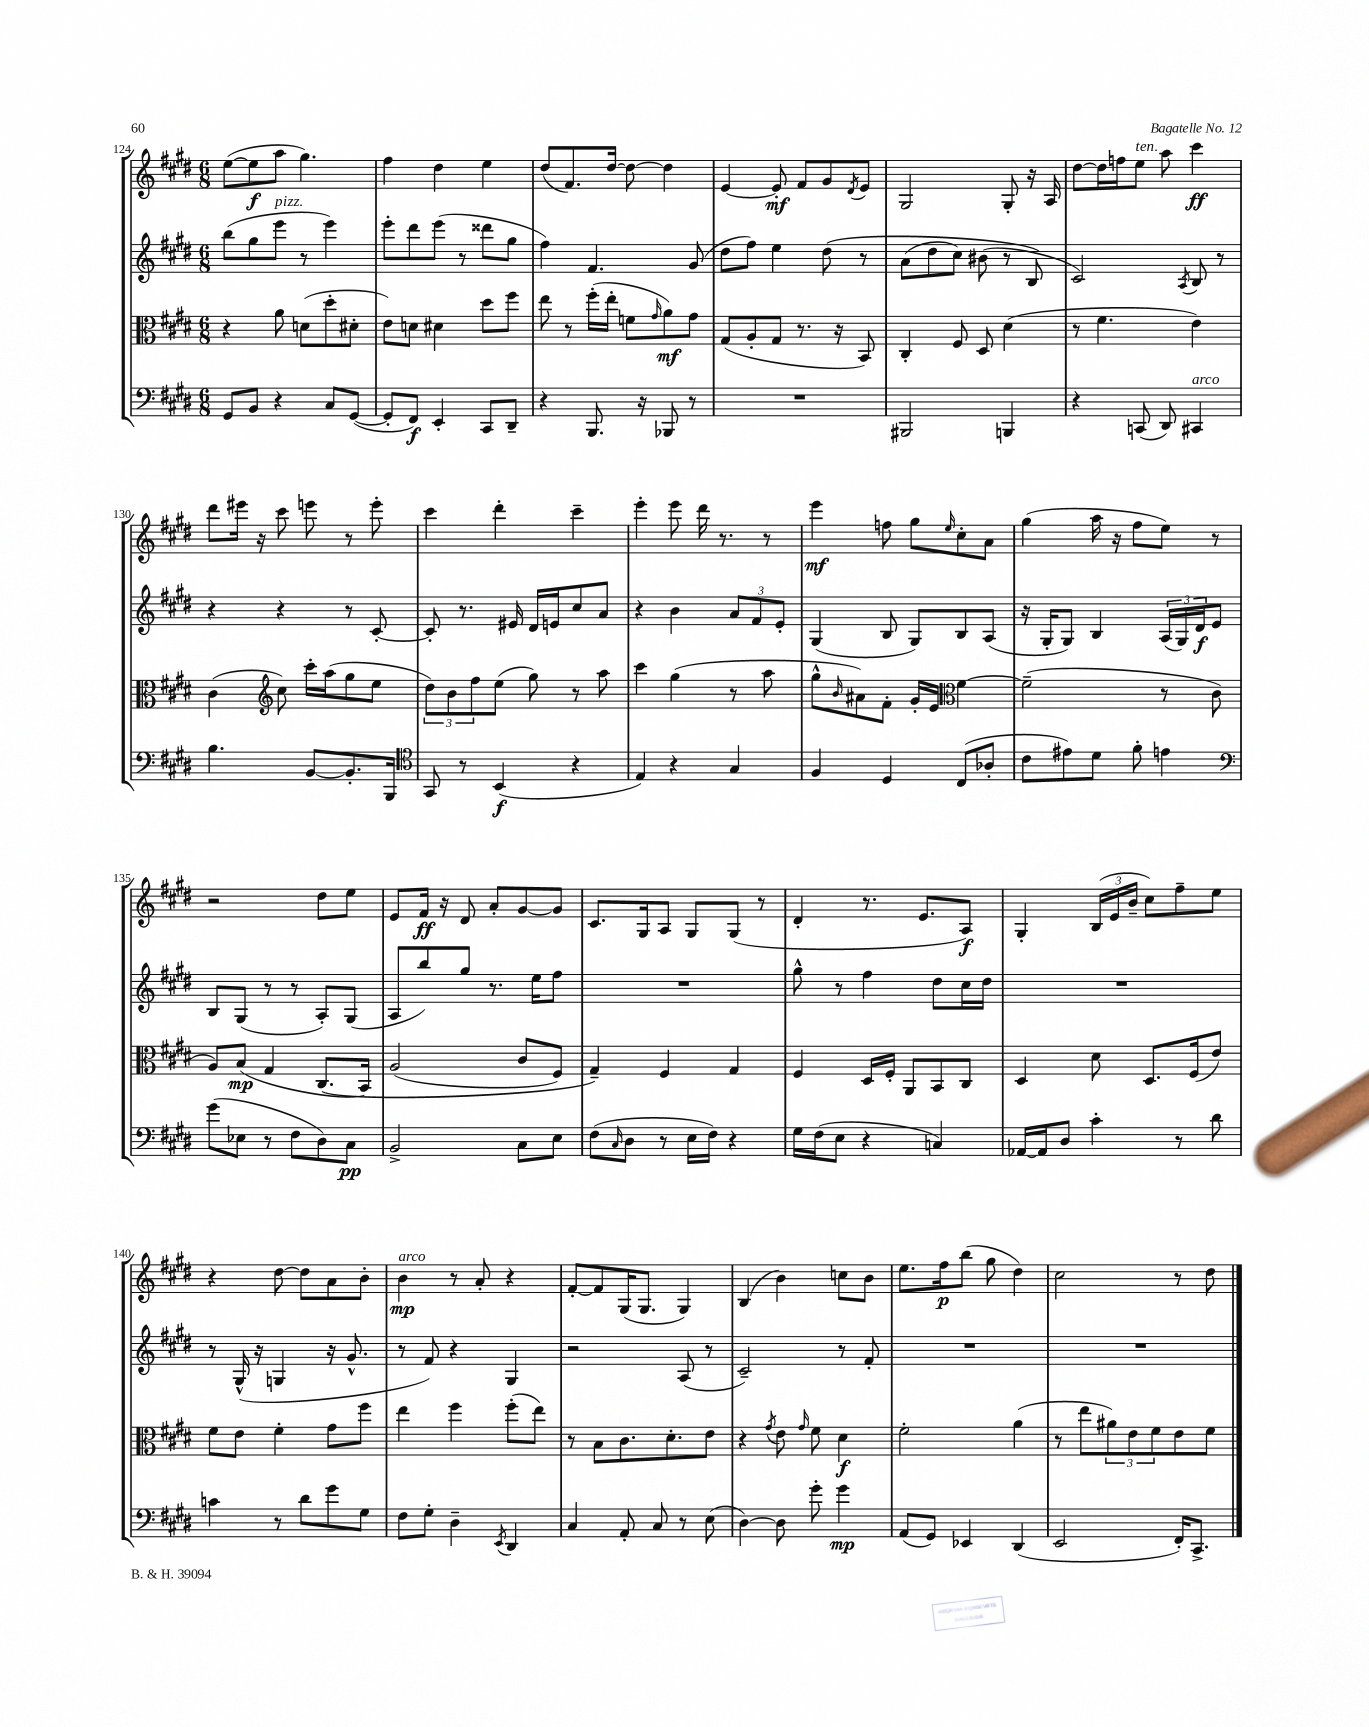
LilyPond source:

<<
\new StaffGroup <<
\new Staff = "s0" {
    \clef treble \key e \major \numericTimeSignature \time 6/8
    e''8~( e''8\f a''8 gis''4.) |
    fis''4 dis''4 e''4 |
    dis''8( fis'8.) dis''16~ dis''8~ dis''4 |
    e'4~ e'8-.\mf fis'8 gis'8 \acciaccatura { dis'8 } e'8 |
    gis2 gis8-. r16 a16 |
    dis''8~ dis''16 f''16 e''8^\markup { \italic "ten." } a''8 cis'''4\ff |
    dis'''8 eis'''16 r16 cis'''8 e'''8 r8 e'''8-. |
    cis'''4 dis'''4-. cis'''4-- |
    e'''4-. e'''8 dis'''16 r8. r8 |
    e'''4\mf f''8 gis''8 \grace { e''16 } cis''8-. a'8 |
    gis''4( a''16 r16 fis''8 e''8) r8 |
    r2 dis''8 e''8 |
    e'8 fis'16\ff r16 dis'8 a'8-. gis'8~ gis'8 |
    cis'8. gis16 a8 gis8 gis8( r8 |
    dis'4-. r8. e'8. a8\f) |
    gis4-. \tuplet 3/2 { b16( e'16 b'16-- } cis''8) fis''8-- e''8 |
    r4 dis''8~ dis''8 a'8 b'8-. |
    b'4\mp^\markup { \italic "arco" } r8 a'8-. r4 |
    fis'8~-. fis'8 gis16( gis8. gis4) |
    b4( b'4) c''8 b'8 |
    e''8. fis''16\p b''8( gis''8 dis''4) |
    cis''2 r8 dis''8 \bar "|." |
}
\new Staff = "s1" {
    \clef treble \key e \major \numericTimeSignature \time 6/8
    b''8( gis''8 e'''8^\markup { \italic "pizz." } r8 e'''4) |
    e'''8-. dis'''8 e'''8( r8 disis'''8 gis''8 |
    fis''4) fis'4. gis'8( |
    dis''8 fis''8) e''4 dis''8\( r8 |
    a'8( dis''8 cis''8) bis'8( r8 b8\) |
    cis'2) \acciaccatura { a8 } b8 r8 |
    r4 r4 r8 cis'8~-. |
    cis'8-. r8. eis'16 dis'16 e'16 cis''8 a'8 |
    r4 b'4 \tuplet 3/2 { a'8 fis'8 e'8-. } |
    gis4( b8 gis8) b8 a8( |
    r16 gis16-. gis8) b4 \tuplet 3/2 { a16( gis16) dis'16\f } e'8 |
    b8 gis8( r8 r8 a8-.) gis8( |
    a8 b''8) gis''8 r8. e''16 fis''8 |
    R2. |
    gis''8-^ r8 fis''4 dis''8 cis''16 dis''16 |
    R2. |
    r8 gis16-^( r16 g4 r16 gis'8.-^ |
    r8 fis'8) r4 gis4 |
    r2 a8( r8 |
    cis'2--) r8 fis'8-. |
    R2. |
    R2. \bar "|." |
}
\new Staff = "s2" {
    \clef alto \key e \major \numericTimeSignature \time 6/8
    r4 a'8 d'8( dis''8-. dis'8-. |
    e'8) d'8 dis'4 dis''8 fis''8 |
    e''8 r8 fis''16-.( e''16-. f'8 \grace { gis'16 } a'8\mf) gis'8 |
    gis8( a8-. gis8 r8. r16 b,8) |
    cis4-. fis8 dis8 dis'4( |
    r8 fis'4. e'4) |
    cis'4( \clef treble cis''8) cis'''16-. a''16( gis''8 e''8 |
    \tuplet 3/2 { dis''8) b'8 fis''8 } e''8( gis''8) r8 a''8 |
    cis'''4 gis''4( r8 a''8 |
    gis''8-^ \grace { b'16 } ais'8) fis'8-. gis'16-. e'16 \clef alto fis'4~ |
    fis'2--( r8 cis'8 |
    a8) b8\mp( gis4 cis8.\( b,16) |
    a2( cis'8 fis8) |
    gis4--\) fis4 gis4 |
    fis4 dis16 fis16-. a,8 b,8 cis8 |
    dis4 dis'8 dis8. fis16( e'8) |
    fis'8 e'8 fis'4-. gis'8 fis''8 |
    e''4 fis''4 fis''8-.( e''8) |
    r8 b8 cis'8. dis'8.-. e'8 |
    r4 \acciaccatura { gis'8 } e'8 \grace { gis'16 } fis'8 dis'4\f |
    fis'2-. a'4( |
    r8 e''8 \tuplet 3/2 { ais'8) e'8 fis'8 } e'8 fis'8 \bar "|." |
}
\new Staff = "s3" {
    \clef bass \key e \major \numericTimeSignature \time 6/8
    gis,8 b,8 r4 cis8 gis,8~( |
    gis,8-. fis,8\f) e,4-. cis,8 dis,8-- |
    r4 b,,8. r16 bes,,8 r8 |
    R2. |
    bis,,2 b,,4 |
    r4 c,8( dis,8) cis,4^\markup { \italic "arco" } |
    b4. b,8~ b,8.-. b,,16 |
    \clef tenor gis,8 r8 b,4\f( r4 |
    e4) r4 gis4 |
    fis4 dis4 cis8( aes8-. |
    cis'8 eis'8) dis'8 fis'8-. e'4 |
    \clef bass gis'8( ees8 r8 fis8 dis8) cis8\pp |
    b,2-> cis8 e8 |
    fis8( \grace { cis16 } dis8 r8 e16 fis16) r4 |
    gis16 fis16( e8 r4 c4) |
    aes,16~ aes,16 dis8 cis'4-. r8 dis'8 |
    c'4 r8 dis'8 gis'8 gis8 |
    fis8 gis8-. dis4-- \acciaccatura { e,8 } dis,4 |
    cis4 a,8-. cis8 r8 e8( |
    dis4~) dis8 gis'8-. gis'4\mp |
    a,8( gis,8) ees,4 dis,4( |
    e,2 fis,16-.) cis,8.-> \bar "|." |
}
>>
>>
\layout { \context { \Score currentBarNumber = #124 } }
